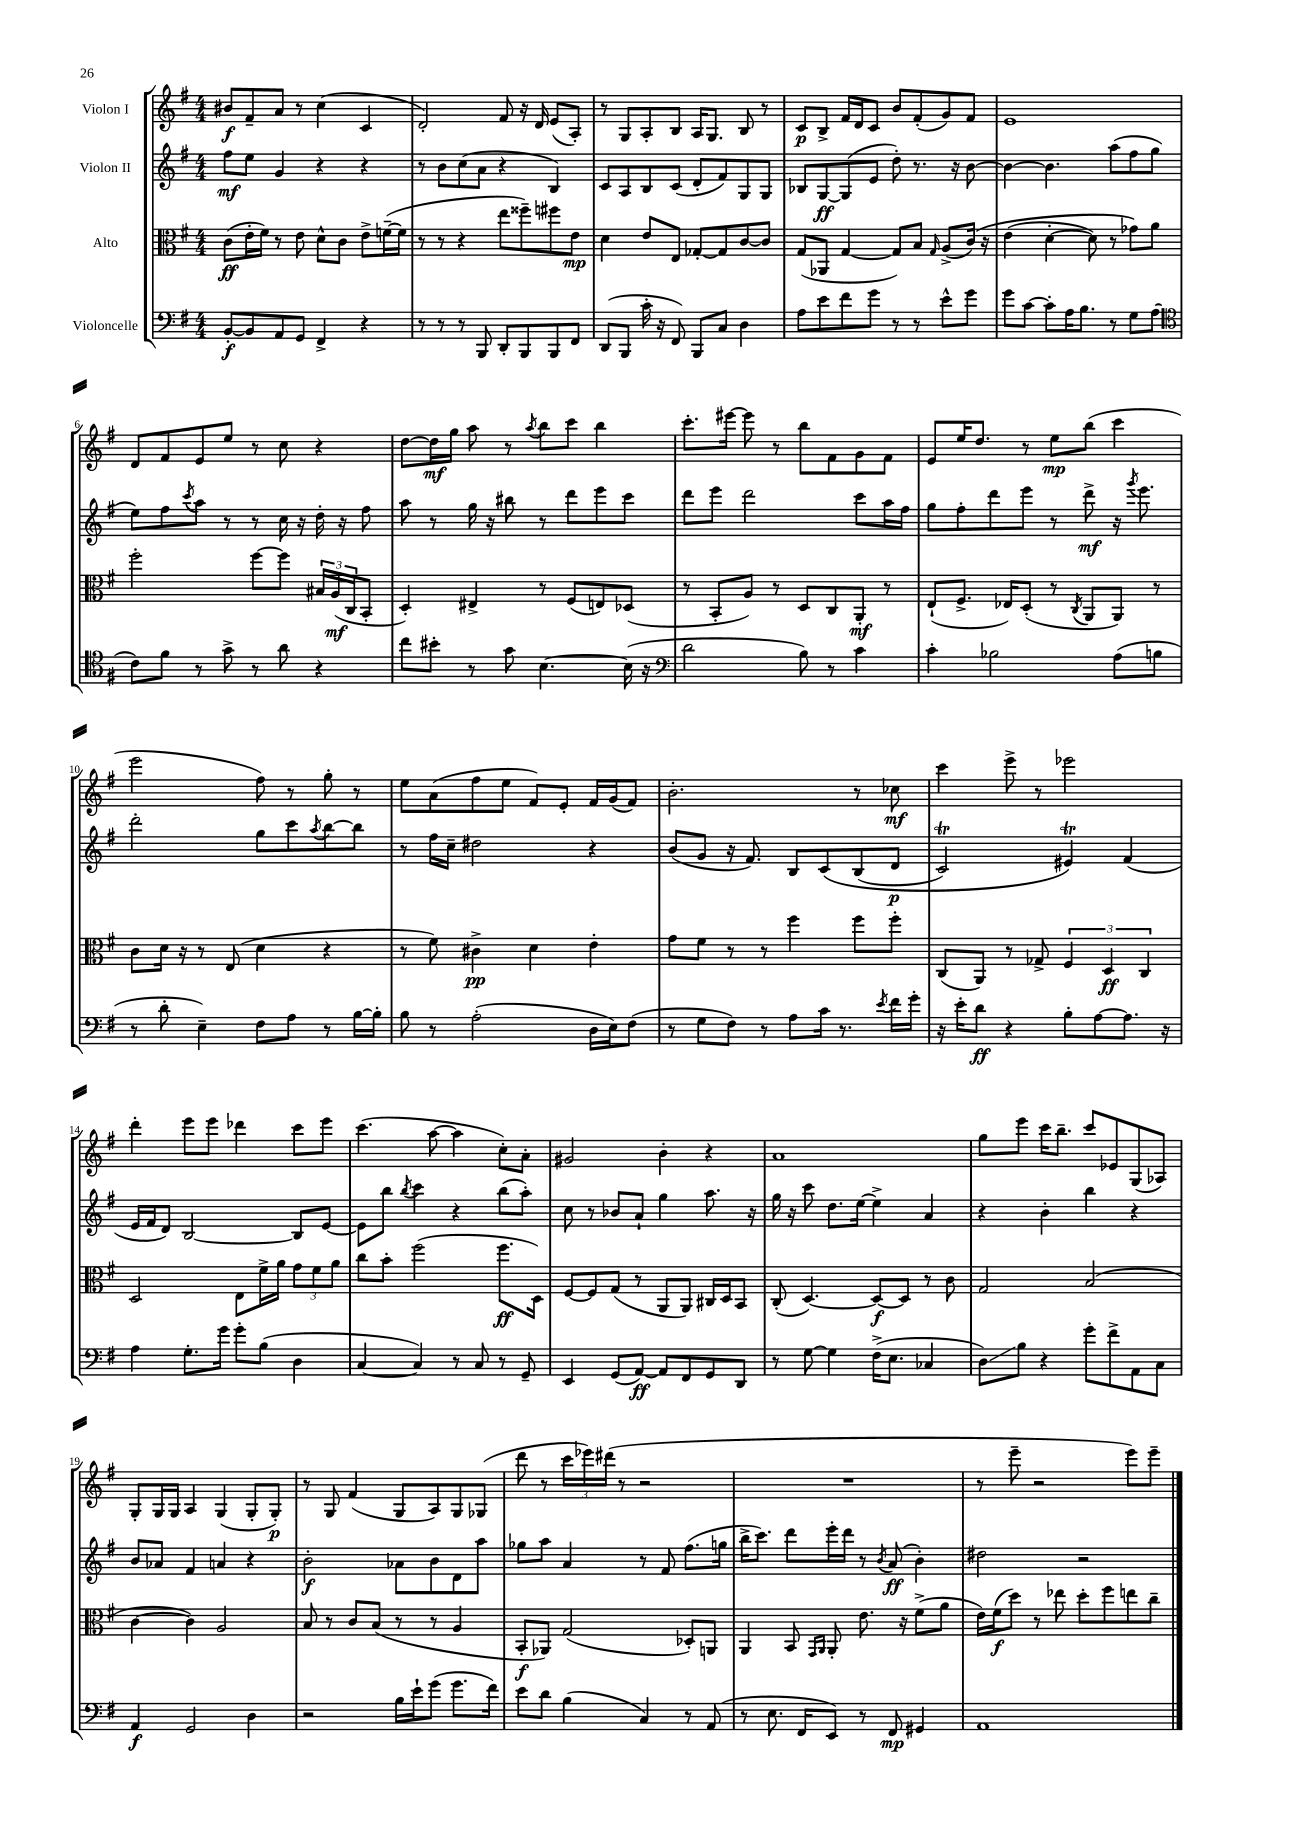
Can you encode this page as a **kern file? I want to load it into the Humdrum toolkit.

**kern	**kern	**kern	**kern
*staff4	*staff3	*staff2	*staff1
*clefF4	*clefC3	*clefG2	*clefG2
*k[f#]	*k[f#]	*k[f#]	*k[f#]
*M4/4	*M4/4	*M4/4	*M4/4
[8BB'	(8c	8ff#	8b#
8BB]	16e'	8ee	8f#~
.	16f#)	.	.
8AA	8r	4g	8a
8GG	8e	.	8r
4FF#^	8d^^	4r	(4cc
.	8c	.	.
4r	8e^	4r	4c
.	([16f~	.	.
.	16f]	.	.
=	=	=	=
8r	8r	8r	2d')
8r	8r	8b	.
8r	4r	(8cc	.
8BBB	.	8a	.
8DD'	8ee	4r	8f#
8BBB	8ff##~)	.	16r
.	.	.	16d
8BBB	8ff#	4B)	(8e
8FF#	8e	.	8A')
=	=	=	=
(8DD	4d	8c	8r
8BBB	.	8A	8G
16c'	8e	8B	8A'
16r	.	.	.
8FF#)	8E	(8c	8B
8BBB	[8G-'	8d'	16A
.	.	.	8.G
8C	8G-]	8f#)	.
4D	[8c	8G	8B
.	8c]	8G	8r
=	=	=	=
8A	(8G	8B-	8c
8e	8AA-	[8G	8B^
8f#	[4G	(8G]	16f#
.	.	.	16d
8g	.	8e	8c
8r	8G])	8dd')	8b
8r	8B	8.r	(8f#'
.	16qqG	.	.
8e^^	(8A^	.	8g)
.	.	16r	.
8g	&(16c)	[8b	8f#
.	16r	.	.
=	=	=	=
8g	(4e	4b_	1e
[8c	.	.	.
8c']	[4d'	4.b]	.
16A	.	.	.
8.B	.	.	.
.	8d])	.	.
8r	8r	(8aa	.
8G	8g-&)	8ff#	.
(8A	8a	8gg	.
=	=	=	=
*clefC4	*	*	*
8c)	2ff#'	8ee)	8d
8f#	.	8ff#	8f#
.	.	8qccc	.
8r	.	8aa	8e
8g^	.	8r	8ee
8r	[8ff#	8r	8r
8a	8ff#]	16cc	8cc
.	.	16r	.
4r	24B#	16dd'	4r
.	(24A	.	.
.	.	16r	.
.	24C	.	.
.	8BB'	8ff#	.
=	=	=	=
8cc	4D')	8aa	[8dd
8b#'	.	8r	16dd]
.	.	.	16gg
8r	4E#^	16gg	8aa
.	.	16r	.
8g	.	8bb#	8r
.	.	.	8qaa
[4.B	8r	8r	8bb
.	(8F#	8ddd	8ccc
.	8E)	8eee	4bb
(16B]	(8D-	8ccc	.
16r	.	.	.
=	=	=	=
*clefF4	*	*	*
2d	8r	8ddd	8.ccc'
.	8BB'	8eee	.
.	.	.	[16eee#
.	8A)	2ddd	8eee#]
.	8r	.	8r
8B)	8D	.	8bb
8r	8C	.	8f#
4c	8AA'	8ccc	8g
.	8r	16aa	8f#
.	.	16ff#	.
=	=	=	=
4c'	(8E`	8gg	8e
.	8.F#^	8ff#'	16ee
.	.	.	8.dd
2B-	.	8ddd	.
.	16E-)	.	.
.	(8D'	8eee	8r
.	8r	8r	8ee
.	8qC	.	.
.	8AA	8ddd^	(8bb
(8A	8AA)	16r	4ccc
.	.	8qggg	.
.	.	8.eee	.
8B	8r	.	.
=	=	=	=
8r	8c	2ddd'	2eee
8d'	16d	.	.
.	16r	.	.
4E~)	8r	.	.
.	(8E	.	.
8F#	4d	8gg	8ff#)
8A	.	8ccc	8r
.	.	8qaa	.
8r	4r	[8bb	8gg'
[16B	.	8bb]	8r
16B']	.	.	.
=	=	=	=
8B	8r	8r	8ee
8r	8f#)	16ff#	(8a
.	.	16cc~	.
(2A'	4c#^	2dd#	8ff#
.	.	.	8ee
.	4d	.	8f#)
.	.	.	8e'
16D	4e'	4r	16f#
16E)	.	.	(16g
(8F#	.	.	8f#)
=	=	=	=
8r	8g	(8b	2.b'
8G	8f#	8g	.
8F#)	8r	16r	.
.	.	8.f#)	.
8r	8r	.	.
8A	4ff#	8B	.
16c	.	&(8c	.
8.r	.	.	.
.	8ff#	(8B	8r
8qe	.	.	.
16f#	8ff#'	8d	8cc-
16g'	.	.	.
=	=	=	=
16r	(8C	2c)	4ccc
16e'	.	.	.
8d	8AA)	.	.
4r	8r	.	8eee^
.	8G-^	.	8r
8B'	6F#	4e#&)	2eee-
[8A	.	.	.
.	6D	.	.
8.A]	.	(4f#	.
.	6C	.	.
16r	.	.	.
=	=	=	=
4A	2D	16e	4ddd'
.	.	16f#	.
.	.	8d)	.
8.G'	.	[2B	8eee
.	.	.	8eee
16g	.	.	.
8g'	8E	.	4ddd-
(8B	16f#^	.	.
.	16a	.	.
4D	12g	8B]	8ccc
.	12f#	.	.
.	.	[8e	8eee
.	12a	.	.
=	=	=	=
[4C	8cc	8e]	(4.ccc
.	8b'	8bb	.
.	.	8qbb	.
4C])	(2ff#	4ccc	.
.	.	.	[8aa
8r	.	4r	4aa]
8C	.	.	.
8r	8.ff#	(8bb	8cc')
8GG~	.	8aa')	8a'
.	16D)	.	.
=	=	=	=
4EE	[8F#	8cc	2g#
.	8F#]	8r	.
(8GG	(8G	8b-	.
[8AA)	8r	8a`	.
8AA]	8AA	4gg	4b'
8FF#	8AA)	.	.
8GG	16C#	8.aa	4r
.	16D	.	.
8DD	8BB	.	.
.	.	16r	.
=	=	=	=
8r	(8C'	16gg	1a
.	.	16r	.
[8G	[4.D)	8ccc	.
4G]	.	8.dd	.
.	.	[16ee	.
(16F#^	8D_	4ee^]	.
8.E	.	.	.
.	8D]	.	.
4C-	8r	4a	.
.	8c	.	.
=	=	=	=
8D)	2G	4r	8gg
8B	.	.	8eee
4r	.	4b'	16ccc
.	.	.	8.bb~
8g'	(2B	4bb	8ccc
8f#^	.	.	8e-
8AA	.	4r	(8G
8C	.	.	8A-)
=	=	=	=
4AA	[4c	8b	8G'
.	.	8a-	16G
.	.	.	16G
2GG	4c])	4f#	4A
.	2A	4a	(4G
4D	.	4r	8G'
.	.	.	8G')
=	=	=	=
2r	8B	2b'	8r
.	8r	.	8G
.	8c	.	(4f#
.	(8B	.	.
16B	8r	8a-	8G
16e`	.	.	.
(8g	8r	8b	8A)
8.g	4A	8d	8G
.	.	8aa	(8G-
16f#)	.	.	.
=	=	=	=
8e	8BB'	8gg-	8ddd
8d	8AA-)	8aa	8r
(4B	(2G	4a	24ccc
.	.	.	24eee-)
.	.	.	(24ddd#
.	.	.	8r
4C)	.	8r	2r
.	.	8f#	.
8r	8D-')	(8.ff#	.
(8AA	8AA	.	.
.	.	16gg	.
=	=	=	=
8r	4AA	16bb^	1r
.	.	8.ccc)	.
8.E	.	.	.
.	8BB	8ddd	.
16FF#	.	.	.
.	16qqGG	.	.
.	16qqAA	.	.
8EE)	8AA'	16eee'	.
.	.	16ddd	.
8r	8.e	8r	.
.	.	8qb	.
8FF#	.	(8a	.
.	16r	.	.
4GG#	(8f#^	4b')	.
.	8a	.	.
=	=	=	=
1AA	16e)	2dd#	8r
.	(16f#	.	.
.	8dd)	.	8eee~
.	8r	.	2r
.	8ee-	.	.
.	8dd'	2r	.
.	8ff#	.	.
.	8ee	.	8eee)
.	8cc~	.	8eee~
==	==	==	==
*-	*-	*-	*-
